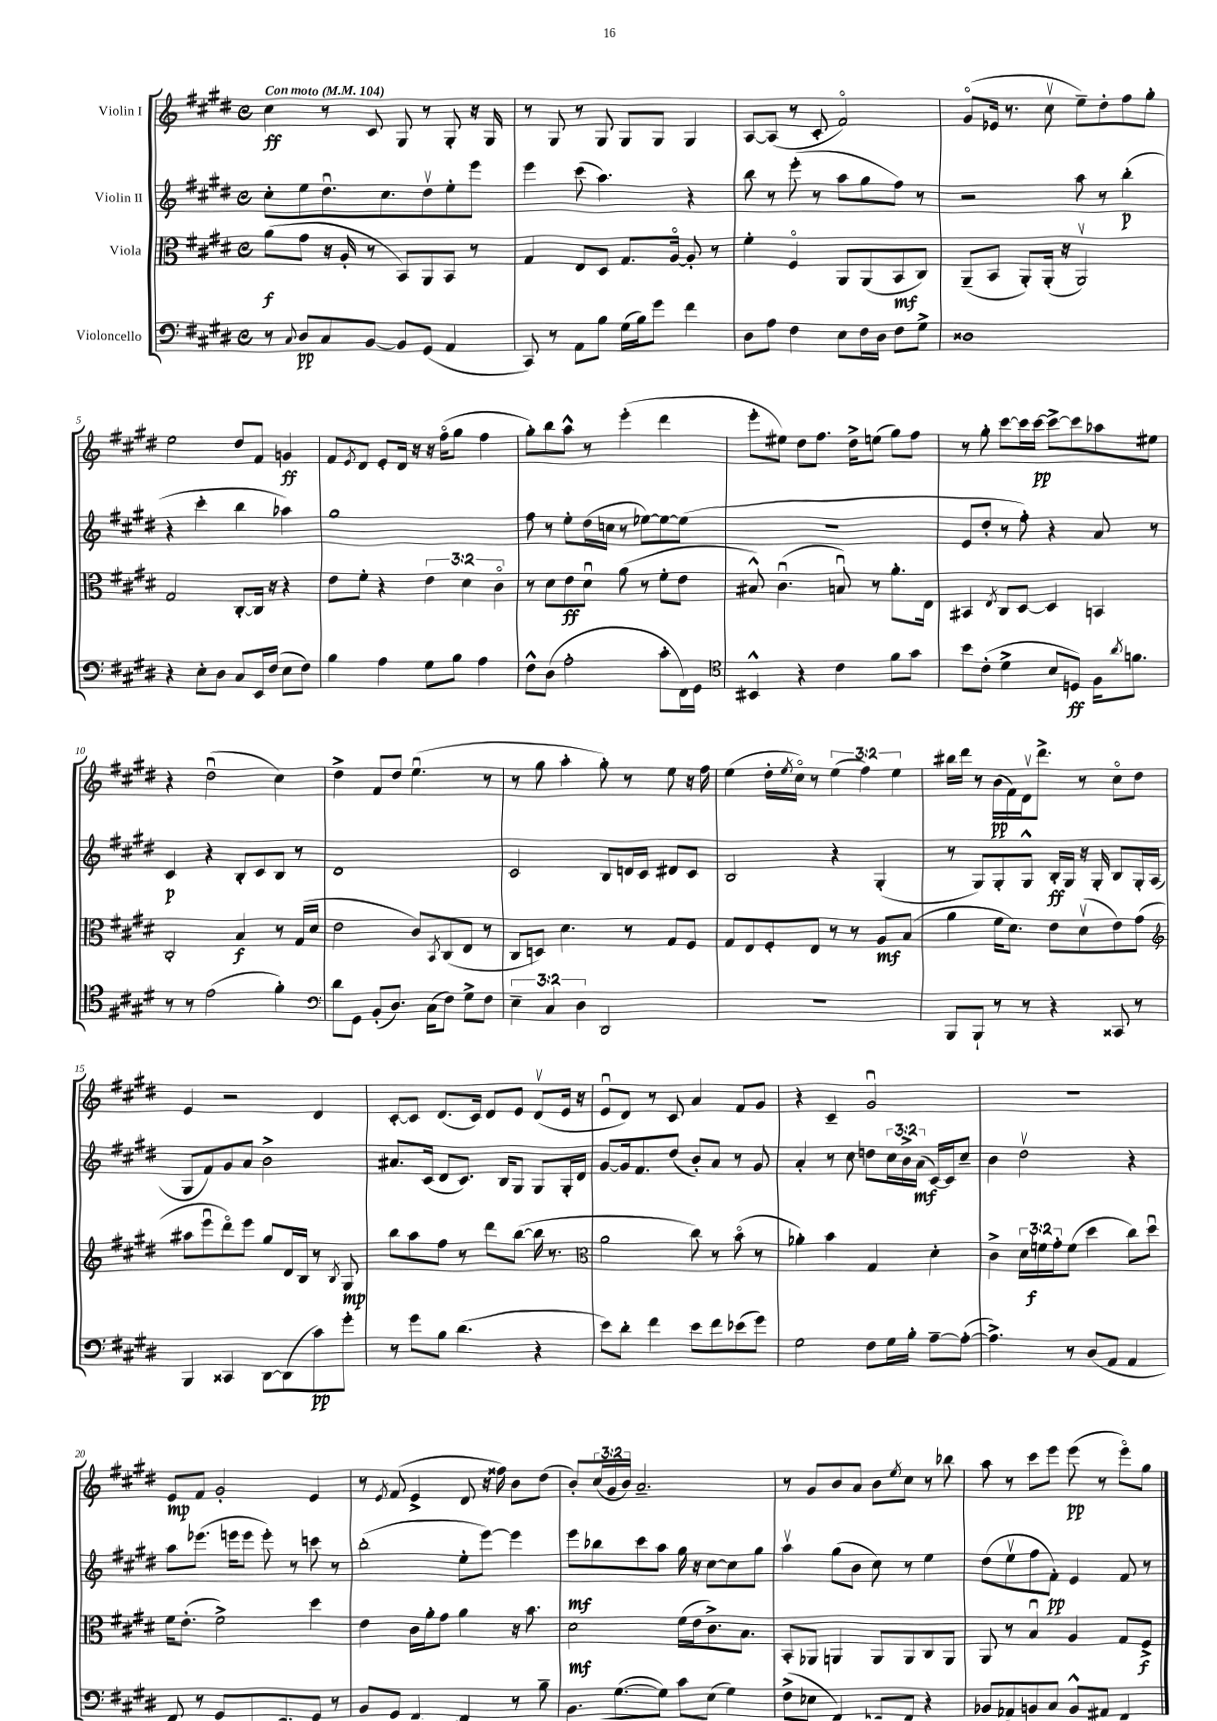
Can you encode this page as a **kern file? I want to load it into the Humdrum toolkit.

**kern	**dynam	**kern	**dynam	**kern	**dynam	**kern	**dynam
*part4	*part4	*part3	*part3	*part2	*part2	*part1	*part1
*staff4	*staff4	*staff3	*staff3	*staff2	*staff2	*staff1	*staff1
*I"Violoncello	*	*I"Viola	*	*I"Violin II	*	*I"Violin I	*
*clefF4	*	*clefC3	*	*clefG2	*	*clefG2	*
*k[f#c#g#d#]	*	*k[f#c#g#d#]	*	*k[f#c#g#d#]	*	*k[f#c#g#d#]	*
*M4/4	*	*M4/4	*	*M4/4	*	*M4/4	*
*met(c)	*	*met(c)	*	*met(c)	*	*met(c)	*
*MM104	*	*MM104	*	*MM104	*	*MM104	*
=1	=1	=1	=1	=1	=1	=1	=1
!	!	!	!	!	!	!LO:TX:a:B:t=Con moto	!
8r	.	(8a\L	f	8cc#'\L	.	4cc#\	ff
8qqC#/	.	.	.	.	.	.	.
8D#/L	pp	8g#\J	.	8ee\	.	.	.
8C#/	.	16r	.	8.dd#u\	.	8r	.
.	.	16A'/	.	.	.	.	.
[8BB/J	.	8r	.	.	.	8c#/	.
.	.	.	.	8.cc#\	.	.	.
8BB/L]	.	8BB/L)	.	.	.	8G#/	.
(8GG#/J	.	8AA/	.	8dd#v\	.	8r	.
4AA/	.	8BB/J	.	8ee'\	.	8G#'/	.
.	.	8r	.	8eee\J	.	16r	.
.	.	.	.	.	.	16G#/	.
=2	=2	=2	=2	=2	=2	=2	=2
8CC#/)	.	4G#/	.	4eee\	.	8r	.
8r	.	.	.	.	.	8G#/	.
8AA\L	.	8E/L	.	(8ccc#\	.	8r	.
8B\J	.	8D#/J	.	4.aa\)	.	8G#/	.
(16G#\LL	.	8.G#/L	.	.	.	8G#/L	.
16B\J)	.	.	.	.	.	.	.
8g#\J	.	.	.	.	.	8G#/J	.
.	.	[16A/Jk	.	.	.	.	.
4f#\	.	8A'/]	.	4r	.	4G#/	.
.	.	8r	.	.	.	.	.
=3	=3	=3	=3	=3	=3	=3	=3
8D#\L	.	4f#'\	.	8bb\	.	[8A/L	.
8A\J	.	.	.	8r	.	(8A/J]	.
4F#\	.	4F#/	.	(8eee'\	.	8r	.
.	.	.	.	8r	.	8c#'/	.
8E\L	.	8AA/L	.	8aa\L	.	2f#/)	.
16F#\L	.	(8AA/	.	8gg#\	.	.	.
16D#\JJ	.	.	.	.	.	.	.
8F#\L	.	8BB/	mf	8ff#\J)	.	.	.
8G#^\J	.	8C#/J)	.	8r	.	.	.
=4	=4	=4	=4	=4	=4	=4	=4
1D##X	.	(8AA~/L	.	2r	.	(8g#/L	.
.	.	8BB/J	.	.	.	16e-X/Jk	.
.	.	.	.	.	.	8.r	.
.	.	8AA'/L)	.	.	.	.	.
.	.	(16AA'/Jk	.	.	.	8cc#v\	.
.	.	16r	.	.	.	.	.
.	.	2AAv/)	.	8aa\	.	8ee~\L)	.
.	.	.	.	8r	.	8dd#'\	.
.	.	.	.	(4bb'\	p	8ff#\	.
.	.	.	.	.	.	8gg#'\J	.
!!LO:LB:g=z
=5	=5	=5	=5	=5	=5	=5	=5
4r	.	2G#/	.	4r	.	2ee\	.
8E'\L	.	.	.	4ccc#'\	.	.	.
8D#\J	.	.	.	.	.	.	.
8C#/L	.	[8C#'/L	.	4bb\	.	8dd#/L	.
16EE/L	.	16C#/Jk]	.	.	.	8f#/J	.
(16F#/JJ	.	16r	.	.	.	.	.
8E\L	.	4r	.	4aa-X\)	.	4gn/	ff
8F#\J)	.	.	.	.	.	.	.
=6	=6	=6	=6	=6	=6	=6	=6
4B\	.	8e\L	.	1gg#	.	8f#/L	.
.	.	.	.	.	.	8qe/	.
.	.	8f#'\J	.	.	.	8d#/J	.
4A\	.	4r	.	.	.	8e'/L	.
.	.	.	.	.	.	16d#/Jk	.
.	.	.	.	.	.	16r	.
8G#\L	.	6e\	.	.	.	16r	.
.	.	.	.	.	.	(16ff#\KL	.
8B\J	.	.	.	.	.	8gg#\J	.
.	.	6d#\	.	.	.	.	.
4A\	.	.	.	.	.	4ff#\	.
.	.	6c#\	.	.	.	.	.
=7	=7	=7	=7	=7	=7	=7	=7
8F#^^\L	.	8r	.	8ff#\	.	8gg#'\L)	.
(8D#\J	.	8d#\L	.	8r	.	8bb\	.
2A'\	.	8e\	ff	8ee'\L	.	8aa^^\J	.
.	.	8d#u\J	.	(16dd#\L	.	8r	.
.	.	.	.	16ccn\JJ	.	.	.
.	.	(8a\	.	8r	.	(4eee'\	.
.	.	8r	.	[8ee-X\L)	.	.	.
8c#'\L	.	8f#'\L	.	8ee-\_	.	4ddd#\	.
16FF#\L)	.	8e\J	.	(8ee-\J]	.	.	.
16GG#\JJ	.	.	.	.	.	.	.
=8	=8	=8	=8	=8	=8	=8	=8
*clefC4	*	*	*	*	*	*	*
4BB#X^^/	.	8B#X^^/)	.	1r	.	8eee'\L	.
.	.	(4.c#u\	.	.	.	8ee#X\J)	.
4r	.	.	.	.	.	8dd#\L	.
.	.	.	.	.	.	8.ff#\J	.
4c#\	.	8Bnu/)	.	.	.	.	.
.	.	.	.	.	.	16dd#^\KL	.
.	.	8r	.	.	.	(8een\J	.
8f#\L	.	8.a'\L	.	.	.	8gg#\L)	.
8g#\J	.	.	.	.	.	8ff#\J	.
.	.	16E\Jk	.	.	.	.	.
=9	=9	=9	=9	=9	=9	=9	=9
8b\L	.	4BB#X/	.	8e/L	.	8r	.
(8c#'\J	.	.	.	8dd#'/J	.	8gg#'\	.
.	.	8qE/	.	.	.	.	.
4d#^\	.	8C#/L	.	8r	.	[8ccc#\L	.
.	.	[8D#/J	.	8ff#'\)	.	16ccc#\L]	.
.	.	.	.	.	.	[16ccc#\JJ	pp
8B/L	.	4D#/]	.	4r	.	8ccc#^\L_	.
8Dn/J)	ff	.	.	.	.	8ccc#\]	.
16F#\KL	.	4BBn/	.	8a/	.	8aa-X\	.
8qa/	.	.	.	.	.	.	.
8.fn\J	.	.	.	.	.	.	.
.	.	.	.	8r	.	8ee#X\J	.
!!LO:LB:g=z
=10	=10	=10	=10	=10	=10	=10	=10
8r	.	2C#'/	.	4c#/	p	4r	.
8r	.	.	.	.	.	.	.
(2e\	.	.	.	4r	.	(2dd#u\	.
.	.	4B/	f	8B'/L	.	.	.
.	.	.	.	8c#/	.	.	.
4f#'\)	.	8r	.	8B/J	.	4cc#\)	.
.	.	(16G#/LL	.	8r	.	.	.
.	.	16d#/JJ	.	.	.	.	.
=11	=11	=11	=11	=11	=11	=11	=11
*clefF4	*	*	*	*	*	*	*
8d#\L	.	2e\	.	1d#	.	4dd#^\	.
8GG#\J	.	.	.	.	.	.	.
(8BB'/L	.	.	.	.	.	8f#/L	.
8.D#/J)	.	.	.	.	.	8dd#/J	.
.	.	8c#/L)	.	.	.	(4.eeu\	.
(16C#\KL	.	.	.	.	.	.	.
.	.	8qBB/	.	.	.	.	.
8F#\J)	.	(8C#/	.	.	.	.	.
8G#^\L	.	8E/J	.	.	.	.	.
8F#\J	.	8r	.	.	.	8r	.
=12	=12	=12	=12	=12	=12	=12	=12
6E~\	.	8C#/L	.	2c#/	.	8r	.
.	.	8Dn/J)	.	.	.	8gg#\	.
6C#/	.	.	.	.	.	.	.
.	.	4.d#\	.	.	.	4aa'\	.
6D#\	.	.	.	.	.	.	.
2DD#/	.	.	.	8B/L	.	8gg#'\)	.
.	.	8r	.	16dn/L	.	8r	.
.	.	.	.	16c#/JJ	.	.	.
.	.	8G#/L	.	8d#X/L	.	8ee\	.
.	.	8F#/J	.	8c#/J	.	16r	.
.	.	.	.	.	.	16ff#\	.
=13	=13	=13	=13	=13	=13	=13	=13
1r	.	8G#/L	.	2B/	.	(4ee\	.
.	.	8E/	.	.	.	.	.
.	.	8F#'/	.	.	.	16dd#'\LL	.
.	.	.	.	.	.	8qee/	.
.	.	.	.	.	.	16cc#\JJ)	.
.	.	8E/J	.	.	.	8r	.
.	.	8r	.	4r	.	(6ee\	.
.	.	8r	.	.	.	.	.
.	.	.	.	.	.	6ff#\)	.
.	.	8A/L	mf	(4G#'/	.	.	.
.	.	.	.	.	.	6ee\	.
.	.	(8B/J	.	.	.	.	.
=14	=14	=14	=14	=14	=14	=14	=14
8BBB/L	.	4a\	.	8r	.	16bb#X\LL	.
.	.	.	.	.	.	16ddd#\JJ	.
8BBB`/J	.	.	.	8G#/L)	.	8r	.
8r	.	16f#\KL	.	8G#'/	.	(16b\LL	pp
.	.	8.d#\J)	.	.	.	16f#\)	.
8r	.	.	.	8G#^^/J	.	16d#v\J	.
.	.	.	.	.	.	8.ddd#^\J	.
4r	.	8e\L	.	16B'/LL	ff	.	.
.	.	.	.	16G#/JJ	.	.	.
.	.	(8d#v\	.	16r	.	8r	.
.	.	.	.	16G#'/	.	.	.
8CC##X/	.	8e\)	.	8B/L	.	8cc#\L	.
8r	.	(8g#\J	.	16G#'/L	.	8dd#\J	.
.	.	.	.	(16A/JJ	.	.	.
!!LO:LB:g=z
=15	=15	=15	=15	=15	=15	=15	=15
*	*	*clefG2	*	*	*	*	*
4BBB/	.	8aa#X\L	.	8G#/L	.	4e/	.
.	.	8eeeu\	.	8f#/)	.	.	.
4CC##X/	.	8ddd#\)	.	8g#/	.	2r	.
.	.	8eee\J	.	8a/J	.	.	.
[8DD#\L	.	8gg#/L	.	2b^\	.	.	.
(8DD#\]	.	16d#/L	.	.	.	.	.
.	.	16B/JJ	.	.	.	.	.
8c#\)	pp	8r	.	.	.	4d#/	.
.	.	8qB/	.	.	.	.	.
8g#'\J	.	8G#/	mp	.	.	.	.
=16	=16	=16	=16	=16	=16	=16	=16
8r	.	8bb\L	.	8.a#X/L	.	[8c#'/L	.
8g#\L	.	8aa\	.	.	.	8c#/J]	.
.	.	.	.	(16c#/Jk	.	.	.
8B\J	.	8ff#\J	.	8d#/L	.	(8.d#/L	.
(4.d#\	.	8r	.	8.c#/J)	.	.	.
.	.	.	.	.	.	16c#/Jk)	.
.	.	8ddd#\L	.	.	.	8d#/L	.
.	.	.	.	16B/KL	.	.	.
.	.	([8bb\J	.	8G#/J	.	8e/J	.
4r	.	16bb\]	.	8G#/L	.	(8d#v/L	.
.	.	8.r	.	.	.	.	.
.	.	.	.	16G#'/L	.	16e/Jk	.
.	.	.	.	16d#/JJ	.	16r	.
=17	=17	=17	=17	=17	=17	=17	=17
*	*	*clefC3	*	*	*	*	*
8e\L)	.	2a\	.	[8g#/L	.	8eu/L	.
8d#'\J	.	.	.	16g#/k]	.	8d#/J)	.
.	.	.	.	8.f#/	.	.	.
4f#\	.	.	.	.	.	8r	.
.	.	.	.	(8dd#/J	.	8c#/	.
8e\L	.	8cc#\)	.	8b'/L)	.	4a/	.
8f#\	.	8r	.	8a/J	.	.	.
(8e-X\	.	(8b\	.	8r	.	8f#/L	.
8g#\J)	.	8r	.	8g#/	.	8g#/J	.
=18	=18	=18	=18	=18	=18	=18	=18
2G#\	.	4a-X'\)	.	4a'/	.	4r	.
.	.	4b\	.	8r	.	4c#~/	.
.	.	.	.	8cc#\	.	.	.
8F#\L	.	4G#/	.	8ddn\L	.	2g#u/	.
16G#\L	.	.	.	24cc#\L	.	.	.
.	.	.	.	24b^\	.	.	.
16B'\JJ	.	.	.	.	.	.	.
.	.	.	.	(24a\JJ	mf	.	.
[8A~\L	.	4d#'\	.	[16c#/LL)	.	.	.
.	.	.	.	16c#/J]	.	.	.
(8A'\J_	.	.	.	8cc#~/J	.	.	.
=19	=19	=19	=19	=19	=19	=19	=19
4.A^\])	.	4c#^\	.	4b\	.	1r	.
.	.	24d#\LL	.	2dd#v\	.	.	.
.	.	24fn\	f	.	.	.	.
.	.	24g#'\J	.	.	.	.	.
8r	.	(8f\J	.	.	.	.	.
(8D#/L	.	4dd#\	.	.	.	.	.
8AA/J	.	.	.	.	.	.	.
4AA/	.	8cc#\L)	.	4r	.	.	.
.	.	8dd#u\J	.	.	.	.	.
!!LO:LB:g=z
=20	=20	=20	=20	=20	=20	=20	=20
8FF#^/)	.	16f#\KL	.	8aa\L	.	8e/L	mp
.	.	(8.e'\J	.	.	.	.	.
8r	.	.	.	(8.eee-X\J	.	8f#/J	.
(8GG#/L	.	2f#^\)	.	.	.	2g#'/	.
.	.	.	.	16eeen\KL	.	.	.
8.DD#/)	.	.	.	8eee\J	.	.	.
.	.	.	.	8eee'\)	.	.	.
8.EE/	.	.	.	.	.	.	.
.	.	.	.	8r	.	.	.
8GG#/J	.	4dd#\	.	8cccn\	.	4e/	.
8r	.	.	.	8r	.	.	.
=21	=21	=21	=21	=21	=21	=21	=21
8BB/L	.	4e\	.	(2bb'\	.	8r	.
.	.	.	.	.	.	8qe/	.
8GG#/J	.	.	.	.	.	(8f#/	.
[4FF#/	.	16c#\LL	.	.	.	4e^/	.
.	.	16a'\J	.	.	.	.	.
.	.	8g#\J	.	.	.	.	.
4FF#/]	.	4a\	.	8ee'\L	.	8d#/	.
.	.	.	.	[8eee\J)	.	16r	.
.	.	.	.	.	.	16ff##X\)	.
8r	.	16r	.	4eee\]	.	8b\L	.
.	.	8.b\	.	.	.	.	.
8B~\	.	.	.	.	.	(8dd#\J	.
=22	=22	=22	=22	=22	=22	=22	=22
8.BB\L	.	2d#\	mf	8eee\L	mf	8b'/L)	.
.	.	.	.	8bb-X\	.	(24cc#/L	.
.	.	.	.	.	.	24g#/	.
([8.G#\	.	.	.	.	.	.	.
.	.	.	.	.	.	24b/JJ)	.
.	.	.	.	8ccc#\	.	2.a~/	.
8G#\J])	.	.	.	8aa\J	.	.	.
8c#\L	.	(16f#\LL	.	16gg#\	.	.	.
.	.	16e\J	.	16r	.	.	.
(8E\J	.	8.c#^\)	.	[8cc#\L	.	.	.
4G#\)	.	.	.	8cc#\]	.	.	.
.	.	8.B\J	.	.	.	.	.
.	.	.	.	8gg#\J	.	.	.
=23	=23	=23	=23	=23	=23	=23	=23
(8F#^\L	.	8BB'/L	.	4aav\	.	8r	.
8E-X\J	.	8AA-X/J	.	.	.	8g#/L	.
4FF#/)	.	4AAn/	.	(8gg#\L	.	8b/	.
.	.	.	.	8b\J	.	8a/J	.
(8EE-X/L	.	8AA/L	.	8cc#\)	.	8b\L	.
.	.	.	.	.	.	8qee/	.
8FF#/J	.	8AA/	.	8r	.	8cc#\J	.
4r	.	8C#/	.	4ee\	.	8r	.
.	.	8AA/J	.	.	.	8bb-X\	.
=24	=24	=24	=24	=24	=24	=24	=24
8BB-X/L	.	8AA/	.	(8dd#\L	.	8aa\	.
8AA-X/)	.	8r	.	8eev\	.	8r	.
8BBn/	.	4Bu/	.	8ff#\	.	8ccc#\L	.
8C#/J	.	.	.	8f#'\J)	pp	8eee\J	.
8BB^^/L	.	4A/	.	4e/	.	(8eee\	pp
8AA#X/J	p	.	.	.	.	8r	.
4FF#/	.	8G#/L	.	8f#/	.	8eee\L)	.
.	.	8F#^/J	f	8r	.	8gg#\J	.
==	==	==	==	==	==	==	==
*-	*-	*-	*-	*-	*-	*-	*-
